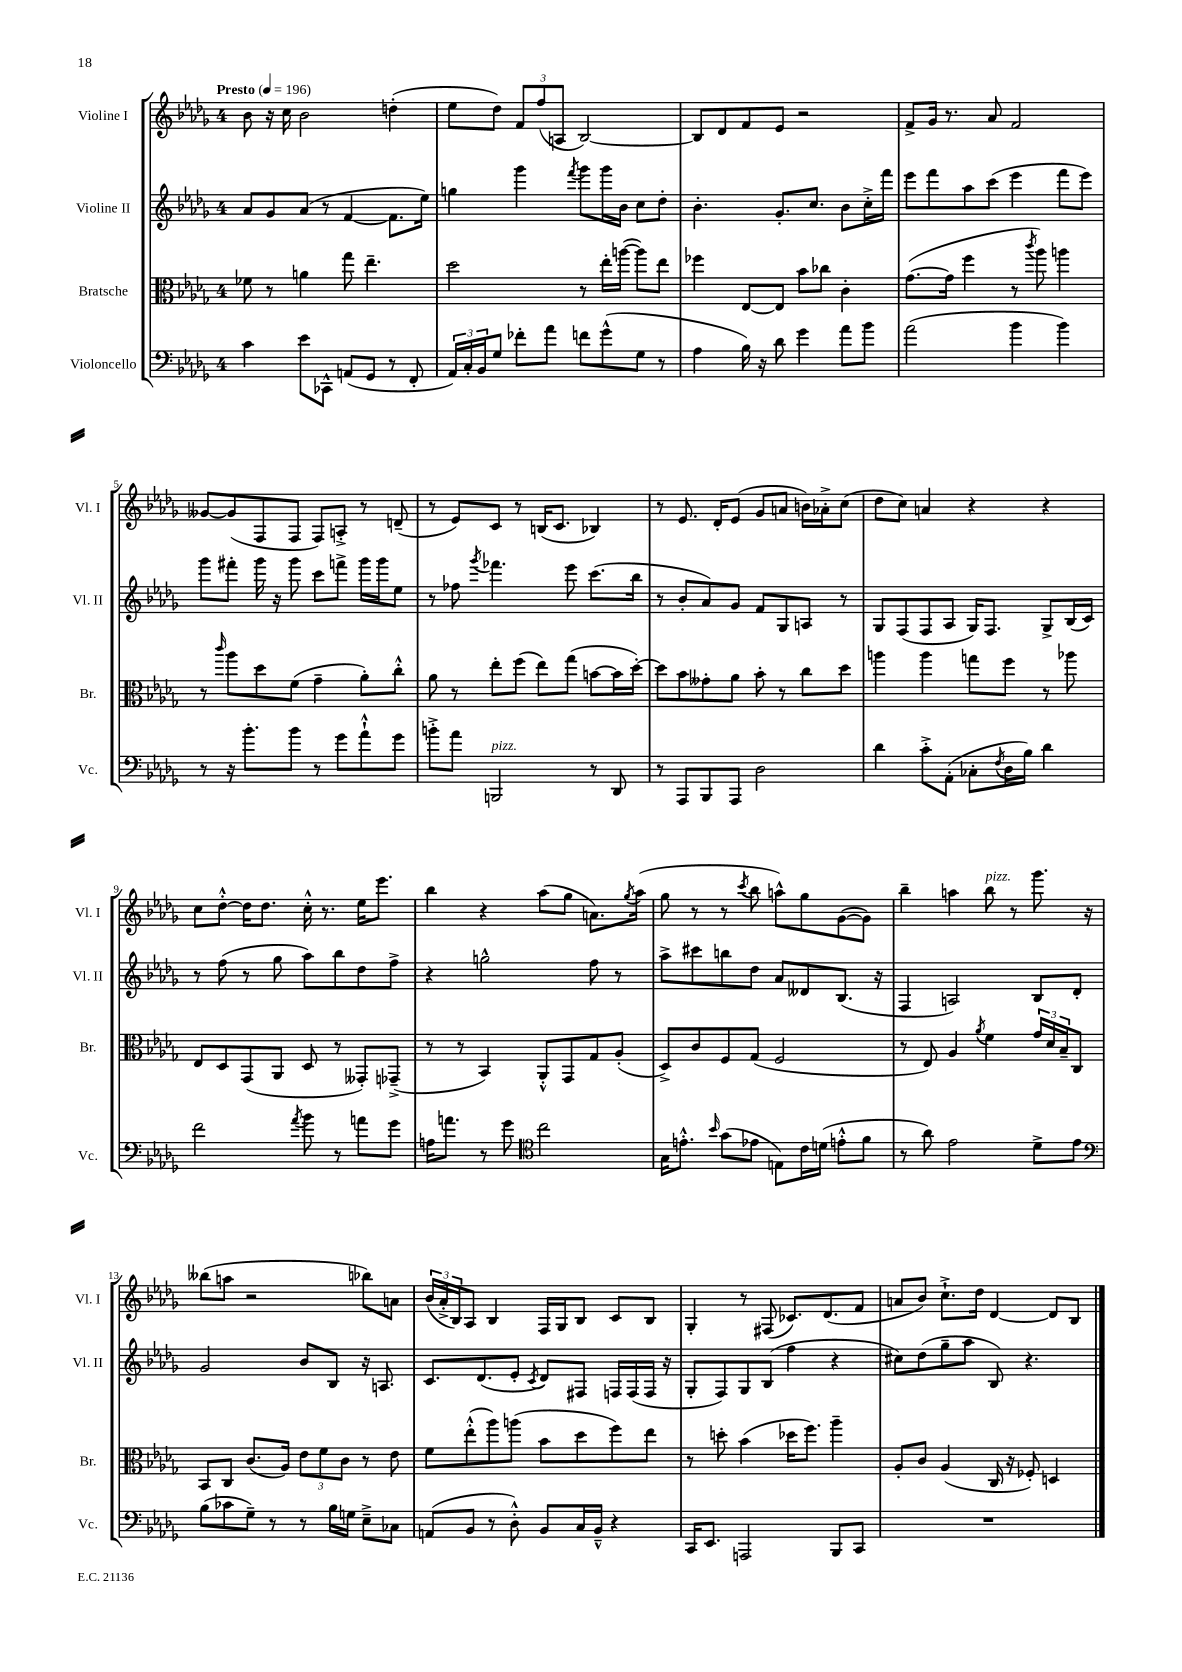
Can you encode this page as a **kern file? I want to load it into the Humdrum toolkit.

**kern	**kern	**kern	**kern
*staff4	*staff3	*staff2	*staff1
*clefF4	*clefC3	*clefG2	*clefG2
*k[b-e-a-d-g-]	*k[b-e-a-d-g-]	*k[b-e-a-d-g-]	*k[b-e-a-d-g-]
*M4/4	*M4/4	*M4/4	*M4/4
*MM196	*MM196	*MM196	*MM196
4c	8f-	8a-	8b-
.	8r	8g-	16r
.	.	.	16cc
8e-	4a	(8a-	2b-
8CC-^^	.	8r	.
(8AA	8gg-	[4f	.
8GG-	4.ee-~	.	.
8r	.	8.f]	(4dd'
8FF'	.	.	.
.	.	16ee-)	.
=	=	=	=
24AA-)	2dd-	4gg	8ee-
24C'	.	.	.
24BB-	.	.	.
8G-	.	.	8dd-)
8f-'	.	4ggg-	12f
.	.	.	(12ff
8a-	.	.	.
.	.	.	12A
.	.	8qfff	.
8f	8r	8ggg-	[2B-)
(8g-^^	16ee-'	16ggg-	.
.	([16aa	16b-	.
8G-	8aa])	8cc	.
8r	8ee-	8dd-'	.
=	=	=	=
4A-	4ff-	4.b-'	8B-]
.	.	.	8d-
16B-)	[8E-	.	8f
16r	.	.	.
8d-	8E-]	8.g-'	8e-
4g-	8b-	.	2r
.	.	8.cc	.
.	8cc-	.	.
8a-	4c'	8b-	.
8b-	.	16cc'^	.
.	.	16fff	.
=	=	=	=
(2a-	([8.g-	8eee-	8f^
.	.	8fff	16g-
.	16g-]	.	8.r
.	4ff	8aa-	.
.	.	(8ccc	8a-
4b-	8r	4eee-	2f
.	8qccc	.	.
.	8aa-)	.	.
4b-)	4aa	8fff	.
.	.	8eee-)	.
=	=	=	=
8r	8r	8ggg-	[8g--
.	16qqccc	.	.
16r	8aa-	8fff#'	(8g--]
8.b-'	.	.	.
.	8dd-	16ggg-	8F
.	.	16r	.
8b-	(8f	8ggg-	8F
8r	4g-~	8ccc	8F)
8g-	.	8fff^	8A'^
8a-`^^	8a-')	16ggg-	8r
.	.	16ggg-	.
8g-	8cc'^^	8ee-	(8d~
=	=	=	=
8b'^	8a-	8r	8r
8a-	8r	8ff-	8e-)
.	.	8qggg-	.
2BBB	8ee-'	4.fff-	8c
.	(8ff	.	8r
.	8ee-)	.	(16B
.	.	.	8.c
.	(8gg-	8eee-	.
8r	[8b	(8.ccc	4B-)
8DD-	16b]	.	.
.	[16dd-')	16bb-	.
=	=	=	=
8r	8dd-]	8r	8r
8AAA-	8b-	8b-'	8.e-
8BBB-	8g--'	8a-)	.
.	.	.	16d-'
8AAA-	8a-	8g-	(8e-
2D-	8b-'	8f	8g-
.	8r	8G-	8a
.	8cc	8A	16b)
.	.	.	16a-'^
.	8dd-	8r	(8cc
=	=	=	=
4d-	4aa	8G-	8dd-
.	.	(8F	8cc)
8c'^	4aa	8F	4a
(8AA-'	.	8A-	.
8C-'	8gg	16G-)	4r
.	.	8.F	.
8qF	.	.	.
16D-	8ff	.	.
16B-)	.	.	.
4d-	8r	8G-^	4r
.	8aa-	(16B-	.
.	.	16c)	.
=	=	=	=
2f	8E-	8r	8cc
.	8D-	(8ff	[8dd-'^^
.	(8GG-	8r	16dd-]
.	.	.	8.dd-
.	8AA-	8gg-	.
8qa-	.	.	.
8b-	8D-	8aa-)	16cc'^^
.	.	.	8.r
8r	8r	8bb-	.
8a	8GG--')	8dd-	16ee-
.	.	.	8.eee-
8g-	(8GG-~^	8ff^	.
=	=	=	=
16A	8r	4r	4bb-
8.a	.	.	.
.	8r	.	.
8r	4BB-)	2gg^^	4r
8g-	.	.	.
*clefC4	*	*	*
2cc	8AA-'^^	.	(8aa-
.	8GG-	.	8gg-
.	8G-	8ff	8.a)
.	(8A-'	8r	.
.	.	.	8qgg-
.	.	.	(16aa-
=	=	=	=
16G-	8D-^)	8aa-^	8gg-
8.e'^^	.	.	.
.	8c	8ccc#	8r
16qqb-	.	.	.
(8g-	8F	8bb	8r
.	.	.	8qccc
8e-	(8G-	8dd-	8bb-
8E)	2F	8a-	8aa^^)
16c	.	8d--	8gg-
(16d	.	.	.
8e'^^	.	(8.B-	([8g-
8f	.	.	8g-])
.	.	16r	.
=	=	=	=
8r	8r	4F	4bb-~
8a-)	8E-)	.	.
2e-	4A-	2A)	4aa
.	8qa-	.	.
.	4f	.	8bb-
.	.	.	8r
8d-^	24g-	8B-	8.ggg-
.	24d-	.	.
.	24B-~	.	.
8e-	8C	8d-'	.
.	.	.	16r
=	=	=	=
*clefF4	*	*	*
(8B-	8BB-	2g-	(8bb--
8c-	8C	.	8aa
8G-~)	(8.c	.	2r
8r	.	.	.
.	16A-)	.	.
8r	12e-	8b-	.
.	12f	.	.
16B-	.	8B-	.
.	12c	.	.
16G	.	.	.
8E-~^	8r	16r	8bb-)
.	.	8.A	.
8C-	8e-	.	8a
=	=	=	=
(8AA	8f	8.c	(24b-
.	.	.	24a-'^
.	.	.	24B-)
8BB-	(8ee-'^^	.	8A-
.	.	(8.d-	.
8r	8aa-)	.	4B-
8D-'^^)	(8aa	8e-'	.
.	.	8qc	.
8BB-	8b-	8d-)	16F
.	.	.	16G-
16C	8dd-	8F#	8B-
16BB-~^^	.	.	.
4r	8ff)	16F	8c
.	.	(16F	.
.	8ee-	16F	8B-
.	.	16r	.
=	=	=	=
16CC	8r	8G-'	4G-'
8.EE-	.	.	.
.	8dd'	8F)	.
2AAA	(4b-	8G-	8r
.	.	(8B-	(8F#
.	16dd-	4ff	8.c-)
.	8.ff)	.	.
.	.	.	(8.d-
8BBB-	4aa-~	4r	.
8CC	.	.	8f
=	=	=	=
1r	8A-'	8cc#)	8a
.	8c	(8dd-	8b-)
.	(4A-	8gg-~	8.cc`^
.	.	8aa-	.
.	.	.	16dd-
.	16C	8B-)	[4d-
.	16r	.	.
.	8F-')	4.r	.
.	4D	.	8d-]
.	.	.	8B-
==	==	==	==
*-	*-	*-	*-
